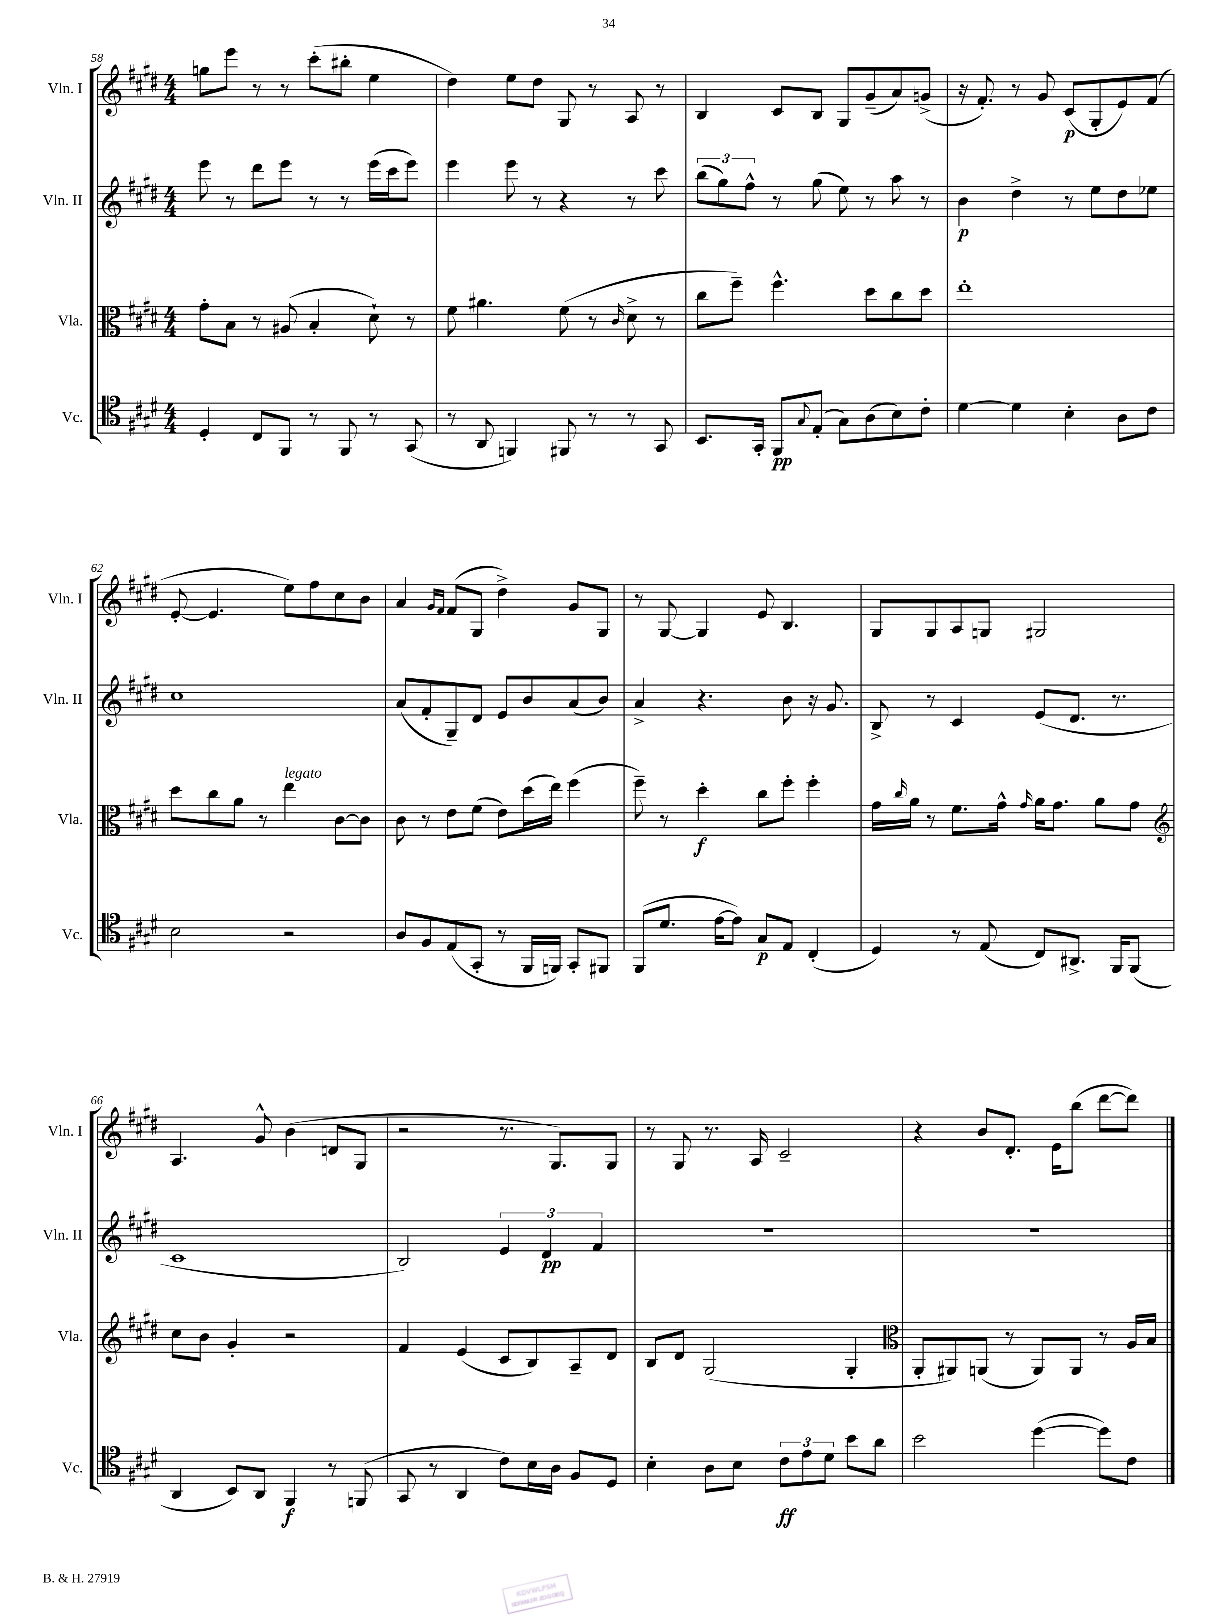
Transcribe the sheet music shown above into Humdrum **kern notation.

**kern	**kern	**kern	**kern
*staff4	*staff3	*staff2	*staff1
*clefC4	*clefC3	*clefG2	*clefG2
*k[f#c#g#d#]	*k[f#c#g#d#]	*k[f#c#g#d#]	*k[f#c#g#d#]
*M4/4	*M4/4	*M4/4	*M4/4
4D#'/	8g#'\L	8eee\	8gg\L
.	8B\J	8r	8eee\J
8C#/L	8r	8ddd#\L	8r
8FF#/J	(8A#/	8eee\J	8r
8r	4B'/	8r	(8ccc#'\L
8FF#/	.	8r	8bb#'\J
8r	8d#`\)	(16eee\LL	4ee\
.	.	16ccc#\J	.
(8GG#/	8r	8eee\J)	.
=	=	=	=
8r	8f#\	4eee\	4dd#\)
8AA/	4.a#\	.	.
4FF/)	.	8eee\	8ee\L
.	.	8r	8dd#\J
8FF#/	(8f#\	4r	8G#/
8r	8r	.	8r
.	16qqc#/	.	.
8r	8d#^\	8r	8A/
8GG#/	8r	8ccc#\	8r
=	=	=	=
8.BB/L	8cc#\L	(12bb\L	4B/
.	.	12gg#\)	.
.	8ff#~\J)	.	.
.	.	12ff#^^\J	.
16GG#'/Jk	.	.	.
8FF#/L	4.ff#^^\	8r	8c#/L
8qqG#/	.	.	.
(8E'/J	.	(8gg#\	8B/J
8G#\L)	.	8ee\)	8G#/L
(8A\	8dd#\L	8r	(8g#~/
8B\)	8cc#\	8aa\	8a/)
8c#'\J	8dd#\J	8r	(8g^/J
=	=	=	=
[4d#\	1ee'	4b\	16r
.	.	.	8.f#'/)
4d#\]	.	4dd#^\	8r
.	.	.	8g#/
4B'\	.	8r	(8c#/L
.	.	8ee\L	8G#'/
8A\L	.	8dd#\	8e/)
8c#\J	.	8ee-\J	(8f#/J
=	=	=	=
2B\	8dd#\L	1cc#	[8e'/
.	8cc#\	.	4.e/]
.	8a\J	.	.
.	8r	.	.
2r	4ee\	.	8ee\L)
.	.	.	8ff#\
.	[8c#\L	.	8cc#\
.	8c#\]J	.	8b\J
=	=	=	=
8A/L	8c#\	(8a/L	4a/
8F#/	8r	8f#'/	.
.	.	.	16qqg#/LL
.	.	.	16qqf#/JJ
(8E/	8e\L	8G#~/)	(8f#/L
8GG#'/J	(8f#\J	8d#/J	8G#/J
8r	8e\L)	8e/L	4dd#^\)
16FF#/LL	(16dd#\L	8b/	.
16FF/JJ)	16ee\JJ)	.	.
8GG#'/L	(4ff#\	(8a/	8g#/L
8FF#/J	.	8b/J)	8G#/J
=	=	=	=
(8FF#/L	8ff#~\)	4a^/	8r
8.d#/J	8r	.	[8G#/
.	4dd#'\	4.r	4G#/]
[16e\LK	.	.	.
8e\]J)	.	.	.
8G#/L	8cc#\L	.	8e/
8E/J	8ff#'\J	8b\	4.B/
(4C#'/	4ff#'\	16r	.
.	.	8.g#/	.
=	=	=	=
4D#/)	16g#\LL	8B^/	8G#/L
.	16qqcc#/	.	.
.	16a\JJ	.	.
.	8r	8r	8G#/
8r	8.f#\L	4c#/	8A/
(8E/	.	.	8G/J
.	16g#^^\Jk	.	.
.	16qqg#/	.	.
8C#/L)	16a\LK	(8e/L	2G#/
.	8.g#\J	.	.
8.AA#^/J	.	8.d#/J	.
.	8a\L	.	.
16FF#/LK	.	8.r	.
(8FF#/J	8g#\J	.	.
=	=	=	=
*	*clefG2	*	*
4AA/	8cc#\L	1c#	4.A/
.	8b\J	.	.
8BB/L)	4g#'/	.	.
8AA/J	.	.	8g#^^/
4FF#/	2r	.	(4b\
8r	.	.	8d/L
(8FF/	.	.	8G#/J
=	=	=	=
8GG#/	4f#/	2B/)	2r
8r	.	.	.
4AA/	(4e/	.	.
8c#\L)	8c#/L	6e/	8.r
16B\L	8B/)	.	.
.	.	6d#/	.
16A\JJ	.	.	8.G#/L)
8F#/L	8A~/	.	.
.	.	6f#/	.
8D#/J	8d#/J	.	8G#/J
=	=	=	=
4B'\	8B/L	1r	8r
.	8d#/J	.	8G#/
8A\L	(2G#/	.	8.r
8B\J	.	.	.
.	.	.	16A/
12c#\L	.	.	2c#~/
12e\	.	.	.
12d#\J	.	.	.
8b\L	4G#'/	.	.
8a\J	.	.	.
=	=	=	=
*	*clefC3	*	*
2b\	8AA'/L	1r	4r
.	8AA#/)	.	.
.	(8AA/J	.	8b/L
.	8r	.	8.d#'/J
([4dd#\	8AA/L)	.	.
.	.	.	16e\LK
.	8AA/J	.	(8bb\J
8dd#\]L)	8r	.	[8ddd#\L
8c#\J	16A/LL	.	8ddd#\]J)
.	16B/JJ	.	.
==	==	==	==
*-	*-	*-	*-
